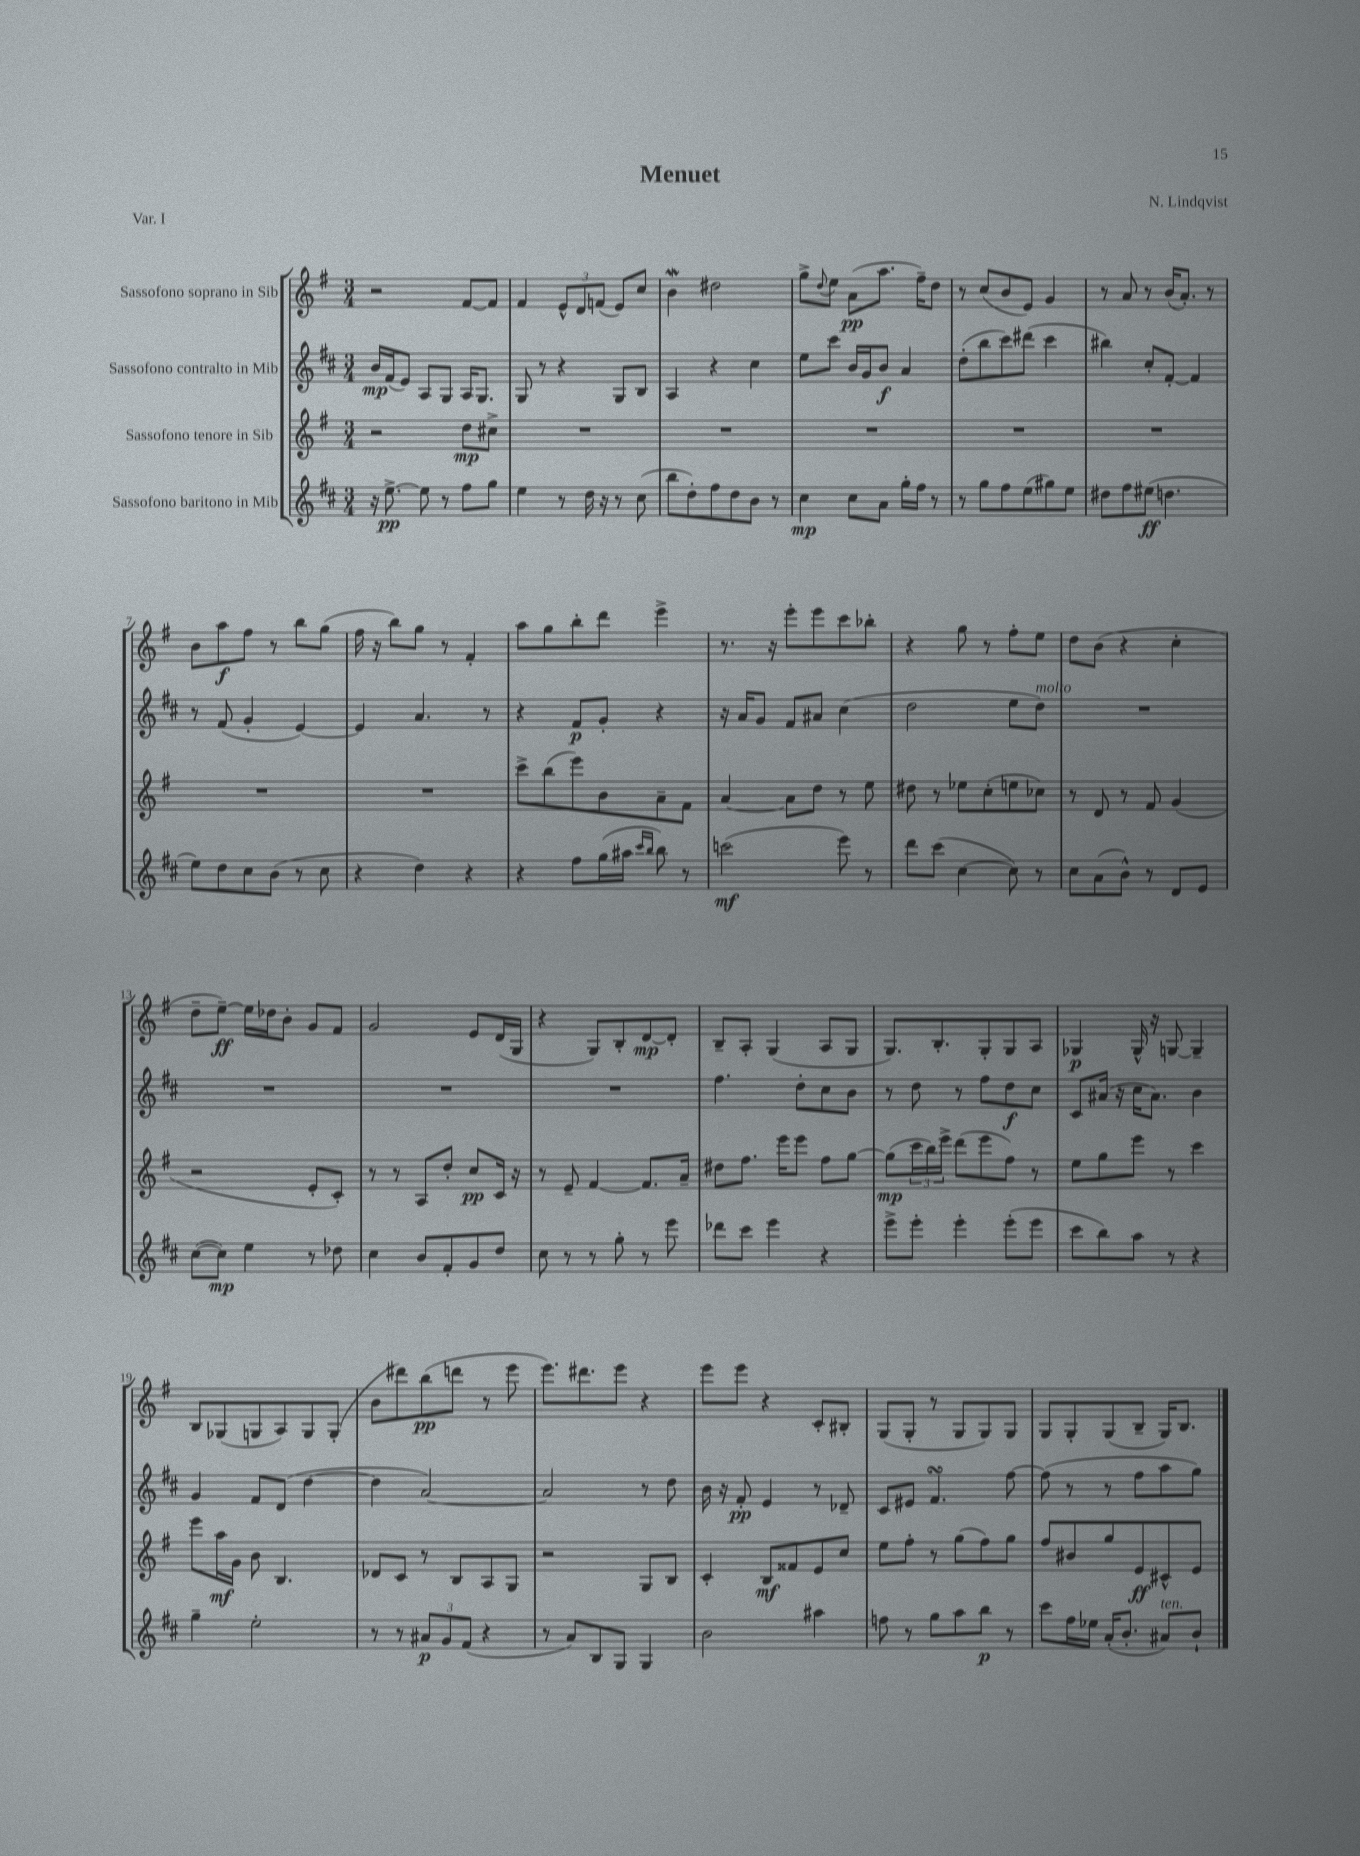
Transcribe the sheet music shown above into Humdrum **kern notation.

**kern	**kern	**kern	**kern
*staff4	*staff3	*staff2	*staff1
*clefG2	*clefG2	*clefG2	*clefG2
*k[f#c#]	*k[f#]	*k[f#c#]	*k[f#]
*M3/4	*M3/4	*M3/4	*M3/4
16r	2r	16b/LL	2r
[8.ee^\	.	(16f#/J	.
.	.	8e/J)	.
8ee\]	.	8A/L	.
8r	.	8G/J	.
8ff#\L	8dd\L	16A/LK	[8f#/L
.	.	8.G/J	.
8gg\J	8cc#^\J	.	8f#/]J
=	=	=	=
4ee\	2.r	8G/	4f#/
.	.	8r	.
8r	.	4r	12e^^/L
.	.	.	12d/
16dd\	.	.	.
.	.	.	(12f/J
16r	.	.	.
8r	.	8G/L	8e/L)
(8cc#\	.	8B/J	8cc/J
=	=	=	=
8bb\L	2.r	4A/	4b\
8dd'\)	.	.	.
8ff#\	.	4r	2dd#\
8dd\	.	.	.
8b\J	.	4cc#\	.
8r	.	.	.
=	=	=	=
4cc#\	2.r	8ee\L	8gg^\L
.	.	.	8qqdd/
.	.	8ccc#\J	8ee\J
8cc#\L	.	16b/LL	(8a\L
.	.	16g/J	.
8a\J	.	8b/J	8.aa\J
16gg'\LL	.	4a/	.
16ff#\JJ	.	.	16ff#~\LK)
8r	.	.	8dd\J
=	=	=	=
8r	2.r	(8dd'\L	8r
8gg\L	.	8bb\	(8cc/L
8ff#\	.	8ccc#\)	8b/
(8ee\	.	(8ddd#\J	8e/J)
8gg#\)	.	4ccc#\	4g/
8ee\J	.	.	.
=	=	=	=
8dd#\L	2.r	4bb#\)	8r
8ff#\	.	.	8a/
(8ee#\J	.	8cc#'/L	8r
4.dd\	.	[8f#'/J	(16b/LK
.	.	.	8.a'/J)
.	.	4f#/]	.
.	.	.	8r
=	=	=	=
8ee\L)	2.r	8r	8b\L
8dd\	.	(8f#/	8aa\
8cc#\	.	4g'/	8ff#\J
(8b\J	.	.	8r
8r	.	[4e/)	8bb\L
8cc#\	.	.	(8gg\J
=	=	=	=
4r	2.r	4e/]	16ff#\
.	.	.	16r
.	.	.	8bb\L)
4dd\)	.	4.a/	8gg\J
.	.	.	8r
4r	.	.	4f#'/
.	.	8r	.
=	=	=	=
4r	8ccc^\L	4r	8aa\L
.	(8bb\	.	8gg\
8ff#\L	8eee\)	8f#/L	8bb'\
(16gg\L	8b\	8g'/J	8ddd\J
16aa#\JJ	.	.	.
16qqccc#/LL	.	.	.
16qqbb/JJ	.	.	.
8bb\)	8a~\	4r	4eee^\
8r	8f#\J	.	.
=	=	=	=
(2ccc\	[4a/	16r	8.r
.	.	16a/LK	.
.	.	8g/J	.
.	.	.	16r
.	8a\]L	8f#/L	8eee'\L
.	8dd\J	8a#/J	8eee\
8eee\)	8r	(4cc#\	8ccc\
8r	8ee\	.	8bb-'\J
=	=	=	=
8ddd\L	8dd#\	2dd\	4r
(8ccc#\J	8r	.	.
[4cc#\	8ee-\L	.	8gg\
.	(8cc'\	.	8r
8cc#\])	8ee\	8ee\L	8ff#'\L
8r	8cc-\J)	8dd\J)	8ee\J
=	=	=	=
8cc#\L	8r	2.r	8dd\L
(8a\	8d/	.	(8b\J
8b^^\J)	8r	.	4r
8r	8f#/	.	.
8d/L	(4g/	.	4cc'\
8e/J	.	.	.
=	=	=	=
([8cc#\L	2r	2.r	8dd~\L
8cc#\]J)	.	.	[8ee~\J)
4ee\	.	.	16ee\]LL
.	.	.	16dd-\J
.	.	.	8b'\J
8r	8e'/L	.	8g/L
8dd-\	8c'/J)	.	8f#/J
=	=	=	=
4cc#\	8r	2.r	2g/
.	8r	.	.
8b/L	8A/L	.	.
8f#'/	8dd'/J	.	.
8g/	8cc/L	.	8e/L
8dd/J	16c/Jk	.	(16d/L
.	16r	.	16G/JJ
=	=	=	=
8cc#\	8r	2.r	4r
8r	8e~/	.	.
8r	[4f#/	.	8G/L)
8gg'\	.	.	8B'/
8r	8.f#/]L	.	[8d/
8eee\	.	.	8d'/]J
.	16a~/Jk	.	.
=	=	=	=
8ddd-\L	8dd#\L	4.ff#\	8B~/L
8ccc#\J	8.ff#\J	.	8A'/J
4eee\	.	.	(4G/
.	16eee\LK	.	.
.	8eee\J	8dd'\L	.
4r	8ff#\L	8cc#\	8A/L
.	[8gg\J	8b\J	8G/J
=	=	=	=
8eee^\L	(8gg\]L	8r	8.G/L)
8eee'\J	24ccc\L	8dd\	.
.	24bb\)	.	.
.	.	.	8.B'/
.	24eee^\JJ	.	.
4eee'\	(8ddd\L	8r	.
.	8eee\	8ff#\L	8G'/
(8eee'\L	8ff#\J)	8dd\	8G/
8eee\J	8r	8cc#\J	8A/J
=	=	=	=
8ccc#\L	8ee\L	8c#/L	4G-/
8bb\)	8gg\	(16a#/Jk	.
.	.	16r	.
8aa\J	8eee\J	16cc#\LK	16G-^^/
.	.	8.a#\J)	16r
8r	8r	.	[8G/
4r	4ccc\	4b\	4G~/]
=	=	=	=
4gg~\	8eee\L	4g/	8B/L
.	16aa\L	.	(8G-/
.	16g\JJ	.	.
2ee'\	8b\	8f#/L	8G/
.	4.B/	(8d/J	8A/)
.	.	[4dd\	8G/
.	.	.	(8G'/J
=	=	=	=
8r	8d-/L	4dd\]	8b\L
8r	8c/J	.	8ddd#\)
12a#/L	8r	[2a/)	(8bb\
12g/	.	.	.
.	8B/L	.	8ddd\J
(12f#/J	.	.	.
4r	8A/	.	8r
.	8G/J	.	8eee\
=	=	=	=
8r	2r	2a/]	8.eee\L)
8a/L)	.	.	.
.	.	.	8.ddd#\
8B/	.	.	.
8G/J	.	.	8eee\J
4G/	8G/L	8r	4r
.	8B/J	8dd\	.
=	=	=	=
2b\	4c'/	16b\	8eee\L
.	.	16r	.
.	.	8f#'/	8eee\J
.	8B/L	4e/	4r
.	8f##/	.	.
4aa#\	8e/	8r	8c'/L
.	8cc/J	8d-~/	8B#'/J
=	=	=	=
8ff\	8ee\L	8c#/L	(8G/L
8r	8ff#'\J	8e#/J	8G'/J
8gg\L	8r	4.f#/	8r
8aa\	(8gg\L	.	8G/L
8bb\J	8ff#\)	.	8G/)
8r	8gg\J	[8ff#\	8G/J
=	=	=	=
8ccc#\L	8ff#/L	(8ff#\]	8G/L
16ff#\L	8b#/	8r	8G'/
16ee-\JJ	.	.	.
(16a'/LK	8gg/	8r	(8G/
8.b'/J	.	.	.
.	8e/	8ff#\L	8B~/J
8a#/L)	8c#^^/	8aa\	16G/LK)
.	.	.	8.B/J
8b`/J	8e/J	8gg\J)	.
==	==	==	==
*-	*-	*-	*-
